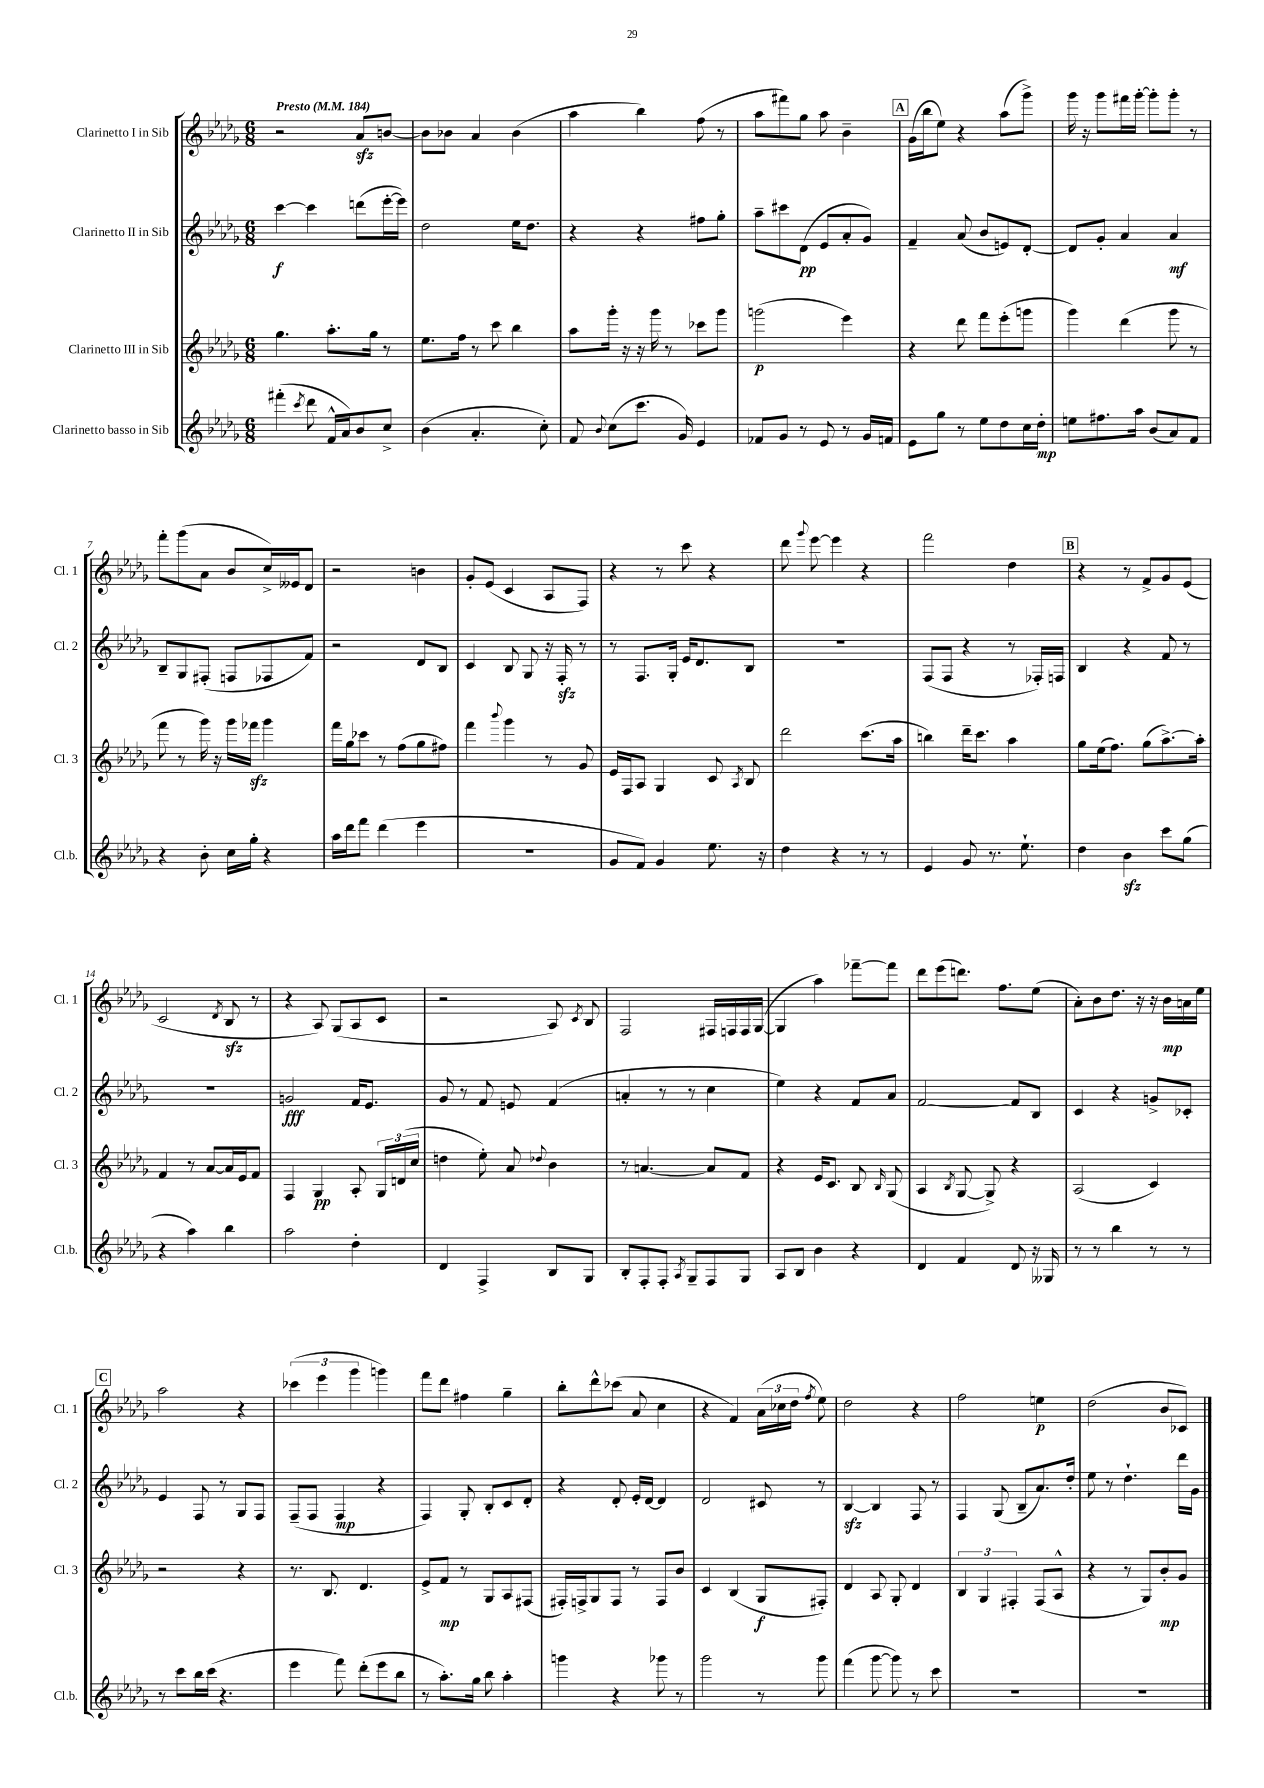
<<
\new StaffGroup <<
\new Staff = "s0" \with { instrumentName = "Clarinetto I in Sib" shortInstrumentName = "Cl. 1" } {
    \clef treble \key des \major \numericTimeSignature \time 6/8 \tempo "Presto" 4 = 184
    \autoBeamOff r2 aes'8[\sfz b'8]~ |
    b'8[ bes'8] aes'4 bes'4( |
    aes''4 bes''4) f''8( r8 |
    aes''8[ fis'''8) ges''8] aes''8 bes'4-- |
    \mark \markup { \box "A" } ges'16[( bes''16 ees''8]) r4 aes''8[( ges'''8]->) |
    ges'''16 r16 ges'''8[ fis'''16 ges'''16]~-. ges'''8[-. ges'''8]-. r8 |
    f'''8[-. ges'''8( aes'8] bes'8[ c''16->) eeses'16 des'8] |
    r2 b'4 |
    ges'8[-. ees'8]( c'4 aes8[ f8]) |
    r4 r8 c'''8 r4 |
    des'''8 \appoggiatura { ges'''8 } ees'''8~ ees'''4 r4 |
    f'''2 des''4 |
    \mark \markup { \box "B" } r4 r8 f'8[-> ges'8 ees'8]( |
    c'2 \acciaccatura { des'8 } bes8\sfz r8 |
    r4 aes8) ges8[( aes8 c'8] |
    r2 aes8) \acciaccatura { c'8 } bes8 |
    f2 fis16[ f16 f16 ges16]~( |
    ges4 aes''4) fes'''8[~-- fes'''8] |
    des'''8[ ees'''8( d'''8.]) f''8.[ ees''8]( |
    aes'8[-.) bes'8 des''8.] r16 r16 bes'16[\mp a'16 ees''16] |
    \mark \markup { \box "C" } aes''2 r4 |
    \tuplet 3/2 { ces'''4( ees'''4 ges'''4 } g'''4) |
    f'''8[ des'''8] fis''4 ges''4-- |
    bes''8[-. des'''8-^ ces'''8]( aes'8 c''4 |
    r4 f'4) \tuplet 3/2 { aes'16[( ces''16 des''16] } \acciaccatura { f''8 } ees''8) |
    des''2 r4 |
    f''2 e''4\p |
    des''2( bes'8[ ces'8]) \bar "|." |
}
\new Staff = "s1" \with { instrumentName = "Clarinetto II in Sib" shortInstrumentName = "Cl. 2" } {
    \clef treble \key des \major \numericTimeSignature \time 6/8
    \autoBeamOff c'''4~\f c'''4 d'''8[( ees'''16~-. ees'''16]) |
    des''2 ees''16[ des''8.] |
    r4 r4 fis''8[ ges''8]-. |
    aes''8[-- cis'''8 des'8]\pp( ees'8[ aes'8-. ges'8]) |
    \mark \markup { \box "A" } f'4-- aes'8( bes'8[ e'8) des'8]~-. |
    des'8[ ges'8]-. aes'4 aes'4\mf |
    bes8[-- ges8 fis8]-.( f8[ fes8 f'8]) |
    r2 des'8[ bes8] |
    c'4 bes8 ges8 r16 f16-.\sfz r8 |
    r8 f8.[ ges16]-. ees'16[ des'8. bes8] |
    R2. |
    f8[( f8] r4 r8 fes16[-.) f16] |
    \mark \markup { \box "B" } bes4 r4 f'8 r8 |
    R2. |
    g'2\fff f'16[ ees'8.] |
    ges'8 r8 f'8 e'8 f'4( |
    a'4-. r8 r8 c''4 |
    ees''4) r4 f'8[ aes'8] |
    f'2~ f'8[ bes8] |
    c'4 r4 g'8[-> ces'8]-. |
    \mark \markup { \box "C" } ees'4 f8 r8 ges8[ f8] |
    f8[--( f8] f4\mp r4 |
    f4) ges8-. bes8[-. c'8 des'8]-. |
    r4 des'8-. ees'16[-. des'16]~ des'4 |
    des'2 cis'8 r8 |
    bes4~\sfz bes4 f8 r8 |
    f4 ges8( bes8[-- aes'8.) des''16]-. |
    ees''8 r8 des''4.-! des'''16[ ges'16] \bar "|." |
}
\new Staff = "s2" \with { instrumentName = "Clarinetto III in Sib" shortInstrumentName = "Cl. 3" } {
    \clef treble \key des \major \numericTimeSignature \time 6/8
    \autoBeamOff ges''4. aes''8.[-. ges''16] r8 |
    ees''8.[ f''16] r8 c'''8 bes''4 |
    aes''8[ ges'''16]-. r16 r16 ges'''16 r8 ces'''8[ ges'''8] |
    g'''2\p( ees'''4) |
    \mark \markup { \box "A" } r4 des'''8 f'''8[ ees'''8-.( g'''8] |
    ges'''4) des'''4( ges'''8 r8 |
    f'''8 r8 ges'''16) r16 ges'''16[ fes'''16]\sfz ges'''4 |
    f'''16[ ges''16 ces'''8] r8 f''8[( ges''8 fis''8]) |
    f'''4 \appoggiatura { bes'''8 } ges'''4 r8 ges'8 |
    ees'16[ f16 aes8] ges4 c'8 \acciaccatura { aes8 } bes8 |
    des'''2 c'''8.[( aes''16] |
    b''4) des'''16[-- c'''8.] aes''4 |
    \mark \markup { \box "B" } ges''8[ ees''16( f''8.]) ges''8[( aes''8.~->) aes''16]-. |
    f'4 r8 aes'8[~ aes'16 ees'16 f'8] |
    f4 ges4\pp aes8-. \tuplet 3/2 { ges16[ d'16( c''16] } |
    d''4 ees''8-.) aes'8 \appoggiatura { des''8 } bes'4 |
    r8 a'4.~ a'8[ f'8] |
    r4 ees'16[ c'8.] bes8 \grace { bes16 } ges8( |
    aes4 \acciaccatura { bes8 } ges8~ ges8->) r4 |
    aes2( c'4) |
    \mark \markup { \box "C" } r2 r4 |
    r8. bes8. des'4. |
    ees'8[-> f'8]\mp r8 ges8[ aes8 fis8]( |
    fis16[-.) f16-> ges8 f8] r8 f8[ bes'8] |
    c'4 bes4( ges8[\f fis8]-.) |
    des'4 aes8 ges8-. des'4 |
    \tuplet 3/2 { bes4 ges4 fis4-. } fis8[( aes8]-^ |
    r4 r8 ges8[) bes'8-.\mp ges'8] \bar "|." |
}
\new Staff = "s3" \with { instrumentName = "Clarinetto basso in Sib" shortInstrumentName = "Cl.b." } {
    \clef treble \key des \major \numericTimeSignature \time 6/8
    \autoBeamOff fis'''4-.( \acciaccatura { c'''8 } des'''8 f'16[-^ aes'16) bes'8 c''8]-> |
    bes'4( aes'4.-. c''8-.) |
    f'8 \appoggiatura { bes'8 } c''8[( c'''8.] ges'16) ees'4 |
    fes'8[ ges'8] r8 ees'8 r8 ges'16[ f'16] |
    \mark \markup { \box "A" } ees'8[ ges''8] r8 ees''8[ des''8 c''16 des''16]-.\mp |
    e''8[ fis''8. aes''16] bes'8[( aes'8) f'8] |
    r4 bes'8-. c''16[ ges''16]-. r4 |
    aes''16[ des'''16 f'''8] des'''4( ees'''4 |
    R2. |
    ges'8[ f'8]) ges'4 ees''8. r16 |
    des''4 r4 r8 r8 |
    ees'4 ges'8 r8. ees''8.-! |
    \mark \markup { \box "B" } des''4 bes'4\sfz c'''8[ ges''8]( |
    r4 aes''4) bes''4 |
    aes''2 des''4-. |
    des'4 f4-> bes8[ ges8] |
    bes8[-. f8-. f8]-. \acciaccatura { aes8 } ges8[-- f8 ges8] |
    aes8[ bes8] bes'4 r4 |
    des'4 f'4 des'8 r16 geses16 |
    r8 r8 bes''4 r8 r8 |
    \mark \markup { \box "C" } r8 c'''8[ bes''16 c'''16]( r4. |
    ees'''4 f'''8) des'''8[-.( ees'''8 bes''8] |
    r8 aes''8.[-.) ges''16] bes''8 aes''4-. |
    g'''4 r4 ges'''8 r8 |
    ges'''2 r8 ges'''8 |
    f'''4( ges'''8~ ges'''8) r8 c'''8 |
    R2. |
    R2. \bar "|." |
}
>>
>>
